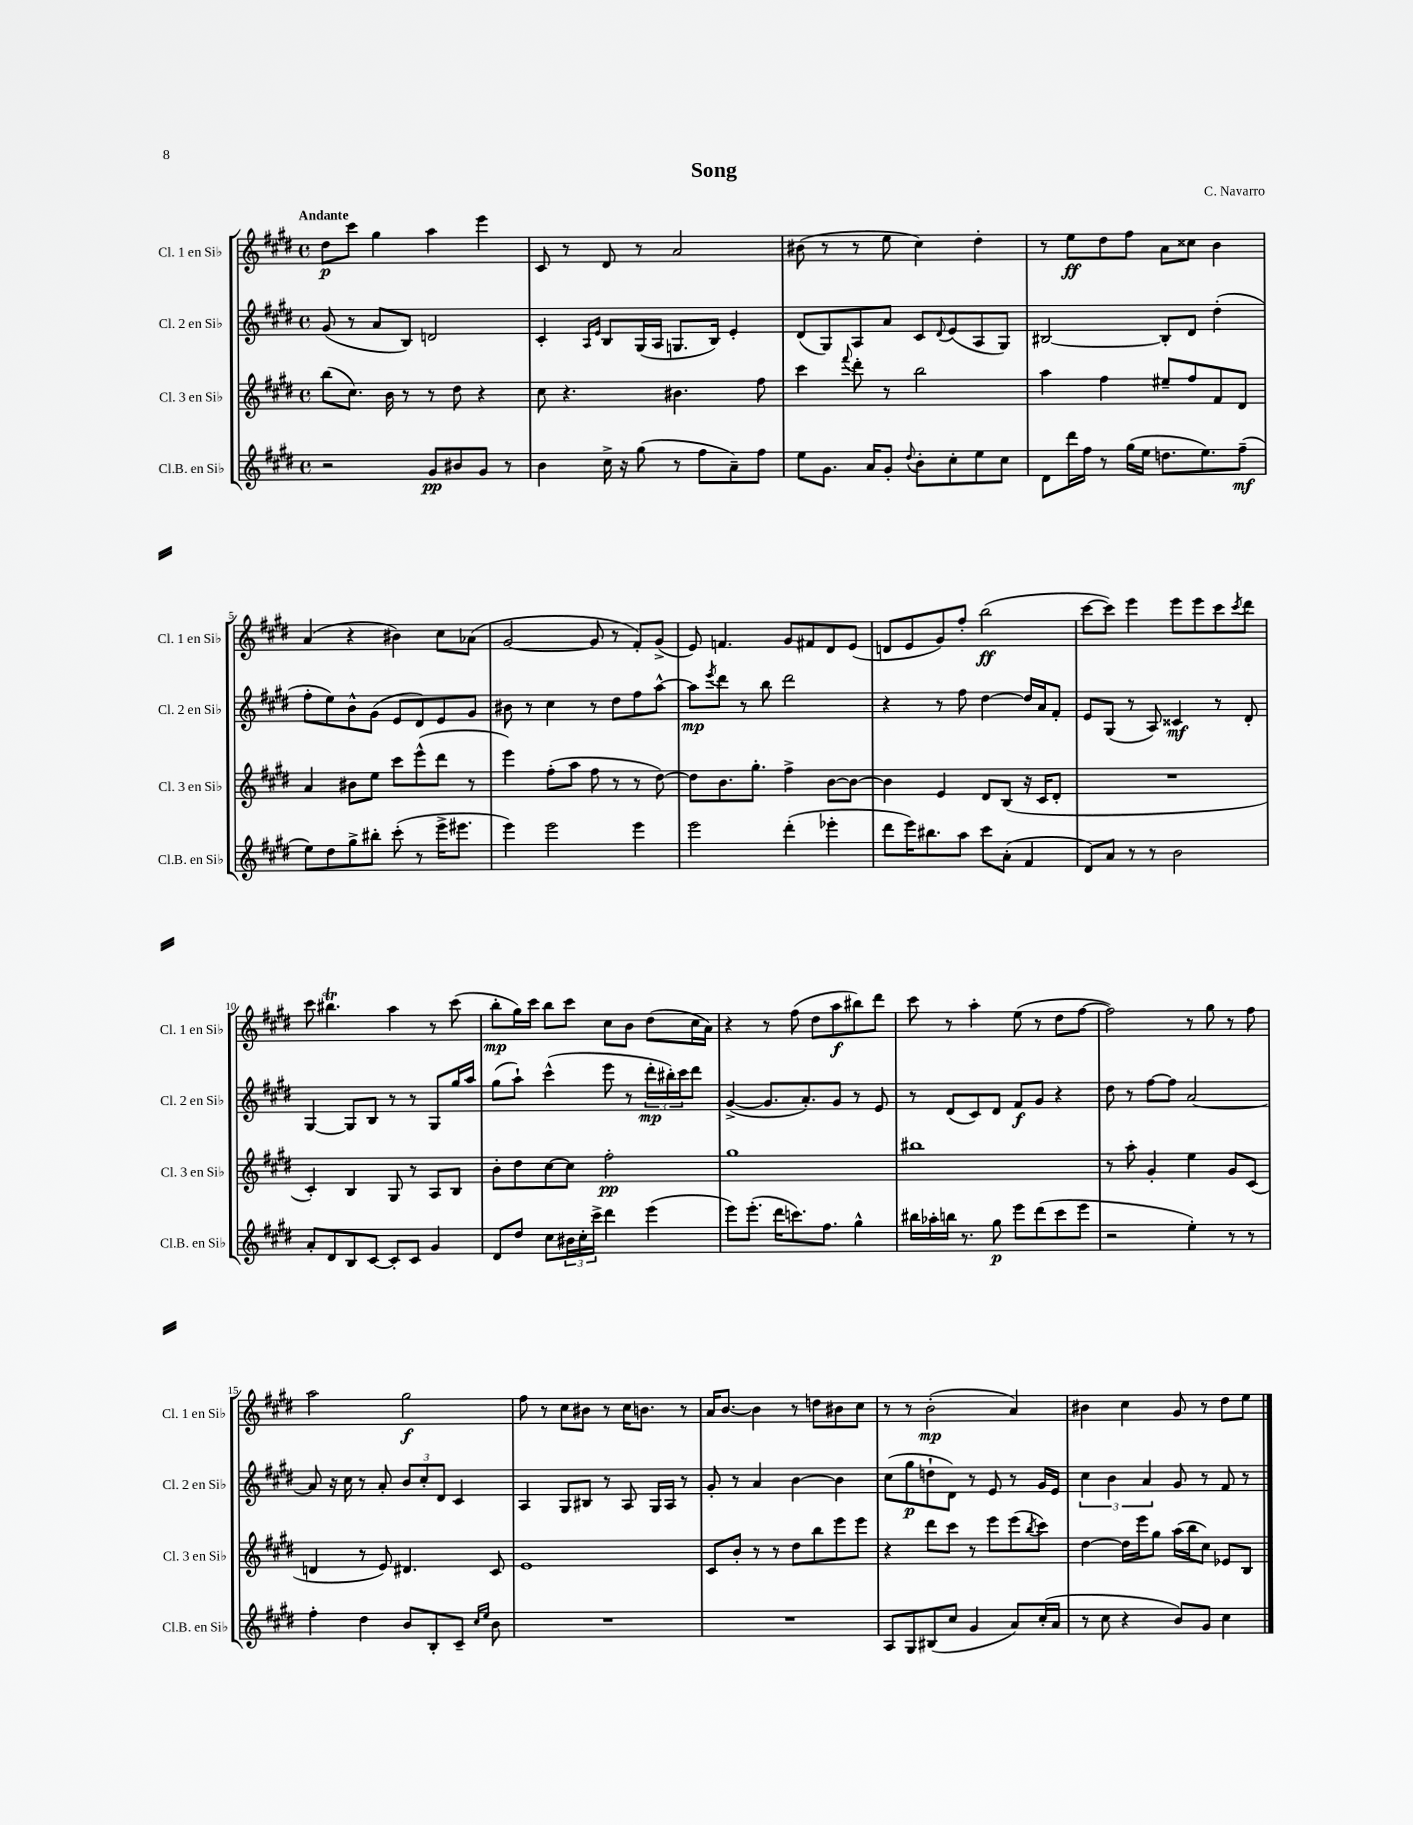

**kern	**kern	**kern	**kern
*staff4	*staff3	*staff2	*staff1
*clefG2	*clefG2	*clefG2	*clefG2
*k[f#c#g#d#]	*k[f#c#g#d#]	*k[f#c#g#d#]	*k[f#c#g#d#]
*M4/4	*M4/4	*M4/4	*M4/4
*met(c)	*met(c)	*met(c)	*met(c)
2r	(8bb	(8g#	8dd#
.	8.cc#)	8r	8ccc#
.	.	8a	4gg#
.	16b	.	.
.	8r	8B)	.
8g#	8r	2d	4aa
8b#	8dd#	.	.
8g#	4r	.	4eee
8r	.	.	.
=	=	=	=
4b	8cc#	4c#'	8c#
.	4.r	.	8r
.	.	16qqA	.
.	.	16qqe	.
16cc#^	.	8B	8d#
16r	.	.	.
(8gg#	.	(16G#	8r
.	.	16A	.
8r	4.b#	8.G	2a
8ff#	.	.	.
.	.	16B)	.
8a~)	.	4e'	.
8ff#	8ff#	.	.
=	=	=	=
8ee	4ccc#	(8d#	(8b#
8.g#	.	8G#)	8r
.	8qqfff#	.	.
.	8ddd#'	8A	8r
16a	.	.	.
8g#'	8r	8a	8ee
8qqdd#	.	.	.
8b'	2bb	8c#	4cc#)
.	.	8qqd#	.
8cc#'	.	(8e	.
8ee	.	8A	4dd#'
8cc#	.	8G#)	.
=	=	=	=
8d#	4aa	[2B#	8r
16ddd#	.	.	8ee
16ff#	.	.	.
8r	4ff#	.	8dd#
(16gg#	.	.	8ff#
16ee	.	.	.
8.dd	8ee#~	8B#']	8a
.	8ff#	8d#	8cc##
8.ee)	.	.	.
.	8f#	(4dd#'	4b
(8ff#~	8d#	.	.
=	=	=	=
8ee)	4a	8ff#'	(4a
8dd#	.	8ee)	.
8gg#^	8b#	8b^^	4r
8bb#'	8ee	(8g#	.
(8ccc#'	8ccc#	8e	4b#)
8r	(8eee^^	8d#)	.
16eee^	8ddd#	8e	8cc#
8.eee#	.	.	.
.	8r	8g#	(8a-
=	=	=	=
4eee)	4eee)	8b#	[2g#
.	.	8r	.
2eee	(8ff#'	4cc#	.
.	8aa	.	.
.	8ff#	8r	8g#]
.	8r	8dd#	8r
4eee	8r	8ff#	8f#')
.	[8dd#)	[8aa^^	(8g#^
=	=	=	=
2eee	8dd#]	8aa]	8e)
.	.	8qeee	.
.	8.b	8ddd#	4.f
.	.	8r	.
.	8.gg#'	.	.
.	.	8bb	.
(4ddd#'	4ff#^	2ddd#	8g#
.	.	.	8f#
4eee-'	[8b	.	8d#
.	8b_	.	(8e
=	=	=	=
8ddd#	4b]	4r	8d
16eee)	.	.	8e
8.bb#	.	.	.
.	4e	8r	8g#)
8aa	.	8ff#	8ff#'
8ccc#	8d#	[4dd#	(2bb
(8a'	(8B	.	.
4f#	16r	16dd#]	.
.	16c#	16a	.
.	8d#'	8f#'	.
=	=	=	=
8d#)	1r	8e	[8ccc#
8a	.	(8G#	8ccc#])
8r	.	8r	4eee
8r	.	8A)	.
2b	.	4c##	8eee
.	.	.	8eee
.	.	8r	8ccc#
.	.	.	8qccc#
.	.	8d#'	8ddd#
=	=	=	=
8a'	4c#')	[4G#	8ccc#
8d#	.	.	4.bb#
8B	4B	8G#]	.
[8c#	.	8B	.
8c#']	8G#	8r	4aa
8c#	8r	8r	.
4g#	8A	8G#	8r
.	8B	16gg#	(8ccc#
.	.	16aa	.
=	=	=	=
8d#	8b'	(8gg#	8bb'
8dd#	8dd#	8aa`)	16gg#)
.	.	.	16ccc#
8cc#	[8cc#	(4ccc#^^	8bb
24b#	8cc#]	.	8ccc#
24cc#'	.	.	.
24ccc#^	.	.	.
4ddd#	2ff#'	8eee	8cc#
.	.	8r	8b
(4eee	.	24ddd#'	(8dd#
.	.	24bb#')	.
.	.	24ccc#	.
.	.	8ddd#	16cc#
.	.	.	16a)
=	=	=	=
8eee)	1gg#	([4g#^	4r
(8.eee'	.	.	.
.	.	8.g#]	8r
16ddd#	.	.	.
8.ccc)	.	.	(8ff#
.	.	8.a')	.
.	.	.	8dd#
8.ff#	.	.	.
.	.	8g#	8aa
4gg#^^	.	8r	8bb#)
.	.	8e	8ddd#
=	=	=	=
16bb#	1bb#	8r	8ccc#
16aa-'	.	.	.
16bb	.	(8d#	8r
8.r	.	.	.
.	.	8c#)	4aa'
8gg#	.	8d#	.
8eee	.	8f#	(8ee
(8ddd#	.	8g#	8r
8ccc#	.	4r	8dd#
8eee	.	.	[8ff#
=	=	=	=
2r	8r	8dd#	2ff#])
.	8aa'	8r	.
.	4g#'	[8ff#	.
.	.	8ff#]	.
4ee')	4ee	[2a	8r
.	.	.	8gg#
8r	8g#	.	8r
8r	(8c#	.	8ff#
=	=	=	=
4ff#'	4d	8a]	2aa
.	.	16r	.
.	.	16cc#	.
4dd#	8r	8r	.
.	8e)	8a'	.
8b	4.d#	12b	2gg#
.	.	12cc#'	.
8B'	.	.	.
.	.	12d#	.
8c#~	.	4c#	.
16qqcc#	.	.	.
16qqee	.	.	.
8b	8c#	.	.
=	=	=	=
1r	1e	4A	8ff#
.	.	.	8r
.	.	8G#	8cc#
.	.	8B#	8b#
.	.	8r	8r
.	.	8A	16cc#
.	.	.	8.b
.	.	16G#	.
.	.	16A	.
.	.	8r	8r
=	=	=	=
1r	8c#	8g#'	16a
.	.	.	[8.b
.	8b'	8r	.
.	8r	4a	4b]
.	8r	.	.
.	8dd#	[4b	8r
.	8bb	.	8dd
.	8eee	4b]	8b#
.	8eee	.	8cc#
=	=	=	=
8A	4r	(8cc#	8r
8G#	.	8gg#	8r
(8B#	8ddd#	8dd`	(2b'
8cc#	8ccc#	8d#)	.
4g#	8r	8r	.
.	8eee	8e	.
8a)	(8eee	8r	4a)
.	8qbb	.	.
(16cc#'	8ccc#)	16g#	.
16a	.	16e	.
=	=	=	=
8r	[4dd#	6cc#	4b#
8cc#	.	.	.
.	.	6b	.
4r	16dd#]	.	4cc#
.	16eee	.	.
.	.	6a	.
.	8gg#	.	.
8b)	(16aa	8g#	8g#
.	16bb	.	.
8g#	8cc#)	8r	8r
4cc#	8e-	8f#	8dd#
.	8B	8r	8ee
==	==	==	==
*-	*-	*-	*-
